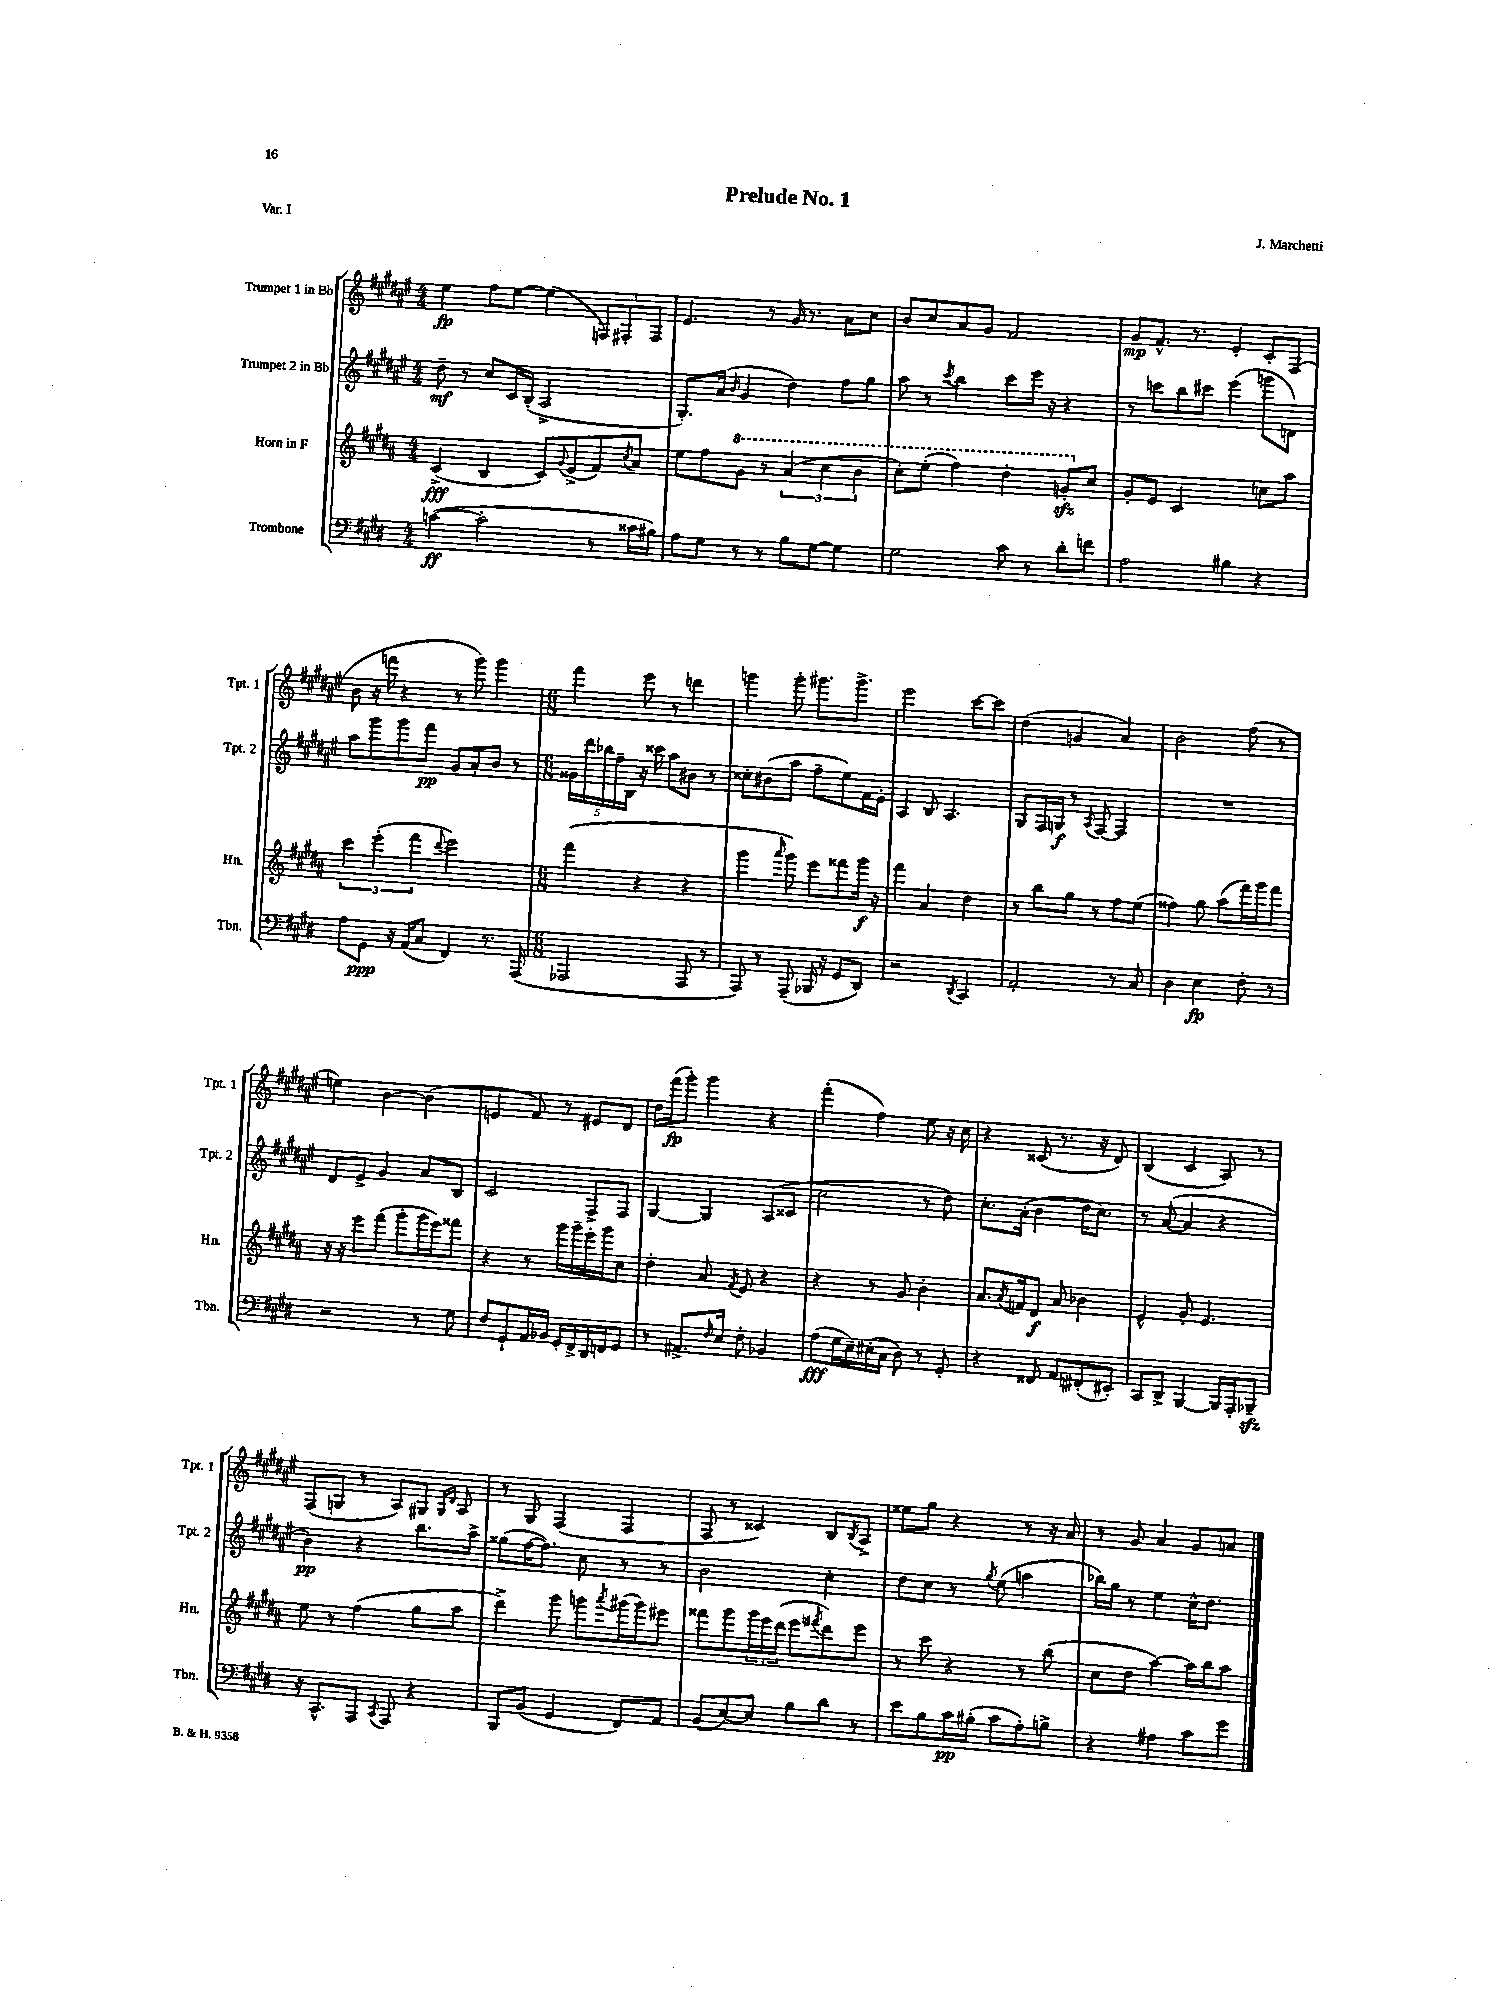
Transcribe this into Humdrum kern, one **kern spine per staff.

**kern	**kern	**kern	**kern
*staff4	*staff3	*staff2	*staff1
*clefF4	*clefG2	*clefG2	*clefG2
*k[f#c#g#d#]	*k[f#c#g#d#a#]	*k[f#c#g#d#a#e#]	*k[f#c#g#d#a#e#]
*M4/4	*M4/4	*M4/4	*M4/4
([4c\	(4c#^/	8dd#~\	4ee#\
.	.	8r	.
2c'\]	4B/	8cc#/L	8ff#\L
.	.	16c#/L	[8ee#\J
.	.	(16B'/JJ	.
.	8c#/L)	2A#^/	(4ee#\]
.	8qqg#/	.	.
.	(8e^/	.	.
8r	8f#/)	.	12F/L)
.	.	.	12F#'/
.	8qcc#/	.	.
16c##\LL	8a#/J	.	.
.	.	.	12F#/J
16B#\JJ)	.	.	.
=	=	=	=
8A\L	8ee\L	8.G#'/L)	4.e#/
8G#\J	8ff#\	.	.
.	.	(16a#/Jk	.
.	.	16qqb/	.
8r	8gg#\J	4g#/	.
8r	8r	.	8r
8B\L	(6aa#/	4dd#\)	16g#/
.	.	.	8.r
[8G#\J	.	.	.
.	6ccc#\	.	.
4G#\]	.	8ff#\L	8a#\L
.	6bb\	.	.
.	.	8gg#\J	8cc#\J
=	=	=	=
2G#\	8ccc#'\L)	8aa#\	8b/L
.	(8eee'\J	8r	8cc#/
.	.	8qccc#/	.
.	4fff#\)	4bb\	8a#/
.	.	.	8g#/J
8c#\	4ddd#'\	8ccc#\L	2f#/
8r	.	16eee#\Jk	.
.	.	16r	.
8d#'\L	8gg'/L	4r	.
8f\J	8cc#/J	.	.
=	=	=	=
2A\	8g#'/L	8r	8g#/L
.	8e/J	8ccc\L	8.f#^^/J
.	2c#/	8bb\	.
.	.	.	8.r
.	.	8ccc#\J	.
4B#\	.	(4eee#\	4e#'/
4r	8cc\L	8ggg\L	8c#'/L
.	8aa#\J	8d\J)	(8F#/J
=	=	=	=
8A\L	6ccc#\	8aa#\L	8b\
8GG#\J	.	8ggg#\	16r
.	(6eee'\	.	.
.	.	.	16fff\
16r	.	8ggg#\	4r
(16AA/LK	.	.	.
.	6fff#\	.	.
8C#/J	.	8fff#\J	.
.	8qqddd#/	.	.
4FF#/)	2eee\)	8g#/L	8r
.	.	8a#'/	8ggg#\)
8.r	.	8b/J	4ggg#\
.	.	8r	.
(16AAA/	.	.	.
=	=	=	=
*M6/8	*M6/8	*M6/8	*M6/8
2AAA-/	(4fff#\	20g##\LL	4fff#\
.	.	20ddd#\	.
.	.	20bb-\	.
.	.	20ff#~\	.
.	.	20B\JJ	.
.	4r	16r	8eee#\
.	.	16ccc##\	.
.	.	8aa#\L	8r
8AAA-/	4r	8b#\J	4ddd\
8r	.	8r	.
=	=	=	=
8AAA/)	4ggg#\	8cc##'\L	4ggg\
8r	.	(8b#\	.
.	16qqaaa#/	.	.
(8AAA~/	8ggg#\)	8aa#\J	8ggg'\
16BBB-/	8eee\L	8ff#~\L	8.ggg#\L
16r	.	.	.
8GG#/L	8fff##\	8ee#\)	.
.	.	.	8.ggg#^\J
8DD#/J)	16ggg#\Jk	16f#\L	.
.	16r	16e#'\JJ	.
=	=	=	=
2r	4fff#\	4A#/	2eee#\
.	4a#/	8B/	.
.	.	4.A#/	.
8qDD#/	.	.	.
4CC#/	4dd#\	.	[8ccc#\L
.	.	.	8ccc#\]J
=	=	=	=
2AA'/	8r	8G#/L	(4dd#\
.	8bb\L	16F#/L	.
.	.	16G/JJ	.
.	8gg#\J	8r	4g/
.	.	8qA#/	.
.	8r	[8F#/	.
8r	8ff#\L	4F#/]	4a#/)
8C#/	(8ee\J	.	.
=	=	=	=
4D#\	4ff##\)	2.r	2b\
4E\	8gg#\	.	.
.	(8aa#\L	.	.
8F#'\	16fff#\L)	.	(8ff#\
.	16ggg#\J	.	.
8r	8fff#\J	.	8r
=	=	=	=
2r	16r	8d#/L	4ee\)
.	16r	.	.
.	8eee\L	8e#^/J	.
.	(8fff#\J	4g#/	[4b\
.	8ggg#'\L	.	.
8r	16ggg#\L	8a#/L	(4b\]
.	16eee\J)	.	.
8G#\	8fff##\J	8B/J	.
=	=	=	=
8F#/L	4r	2c#/	4e/
8GG#`/	.	.	.
16AA/L	8r	.	8f#/)
16BB-/JJ	.	.	.
16GG#'/LL	16ggg#\LL	.	8r
16FF#^/	16ggg#~\	.	.
16DD#/	16eee'\	8F#^/L	8e#/L
16FF/J	16ggg#\J	.	.
8GG#/J	8cc#\J	8F#/J	8d#/J
=	=	=	=
8r	4dd#'\	[4G#/	16dd#\LL
.	.	.	(16fff#\J
8.AA#^/L	.	.	8ggg#'\J)
.	8a#/	4G#/]	4ggg#\
16qqF#/	.	.	.
16E/Jk	.	.	.
.	8qf#/	.	.
8F#'\	8e/	.	.
4BB-/	4r	(8A#/L	4r
.	.	8c##/J	.
=	=	=	=
(8A\L	4r	2cc#\	(4fff#'\
16G#\L	.	.	.
16E~\)	.	.	.
(16E#'\	8r	.	4ff#\)
16C#\JJ	.	.	.
8D#\)	8g#/	.	.
8r	4b'\	8r	8ee#\
8GG#'/	.	8dd#\)	16r
.	.	.	16cc#\
=	=	=	=
4r	8.a#/L	8.cc#'\L	4r
.	8qa#/	.	.
.	16f/k	(16a#'\Jk	.
8FF##/	8d#/J	4b\	(8c##/
8AA/L	8a#/	.	8.r
(8FF#'/	4b-\	16dd#\LK	.
.	.	8.cc#\J)	16r
8EE#'/J)	.	.	8d#/)
=	=	=	=
8CC#/L	4e^^/	8r	(4B/
8DD#^/J	.	([8a#/	.
[4BBB/	8g#'/	4a#/]	4c#/
.	4.e/	.	.
16BBB/]LL	.	4r	8A#/)
16AAA'/J	.	.	.
8BBB-~/J	.	.	8r
=	=	=	=
16r	8ee\	4b\)	(8F#/L
8.CC#^^/L	.	.	.
.	8r	.	8G/J
8AAA/J	(4ff#\	4r	8r
8qCC#/	.	.	.
8AAA/	.	.	8A#/L)
4r	8gg#\L	8.bb\L	8G#/J
.	.	.	16qqG#/LL
.	.	.	16qqd#/JJ
.	8aa#\J	.	8A#/
.	.	16aa#^\Jk	.
=	=	=	=
8BBB/L	4ddd#^\)	(8gg##\L	8r
(8BB/J	.	[16ff#\K	8G#/
.	.	8.ff#\]J)	.
4GG#/	8ggg#\	.	(4F#/
.	8ggg\L	8cc#\	.
.	8qaaa#/	.	.
8FF#/L)	(16ggg#\L	8r	4F#/
.	16ggg#\J)	.	.
8AA/J	8eee#\J	8r	.
=	=	=	=
(8BB/L	8fff##\L	2b\	8F#/
[8E/)	8ggg#\	.	8r
8E/]J	24ggg#\L	.	4c##/)
.	24eee\	.	.
.	(24ddd#\JJ	.	.
8B\L	8eee\L	.	.
.	8qfff#/	.	.
8d#\J	8ddd#\)	4cc#'\	8B/L
.	.	.	8qB/
8r	8eee\J	.	8A#^/J
=	=	=	=
8e\L	8r	8dd#\L	8ee##\L
8B\	8ccc#\	8cc#\J	8gg#\J
16c#\L	4r	8r	4r
(16B#'\JJ	.	.	.
.	.	8qgg#/	.
8c#\L	.	(8ee#\	.
8A'\)	8r	4aa\	8r
8B^\J	(8bb\	.	16r
.	.	.	16a#/
=	=	=	=
4r	8cc#\L	16bb-\LL)	8r
.	.	16gg#\JJ	.
.	8dd#\J	8r	8g#/
4A#\	[4aa#\)	4ee#\	4a#/
8c#\L	16aa#\]LL	16cc#^^\LK	8g#/L
.	16bb\J	8.dd#\J	.
8g#\J	8aa#\J	.	8a/J
==	==	==	==
*-	*-	*-	*-
